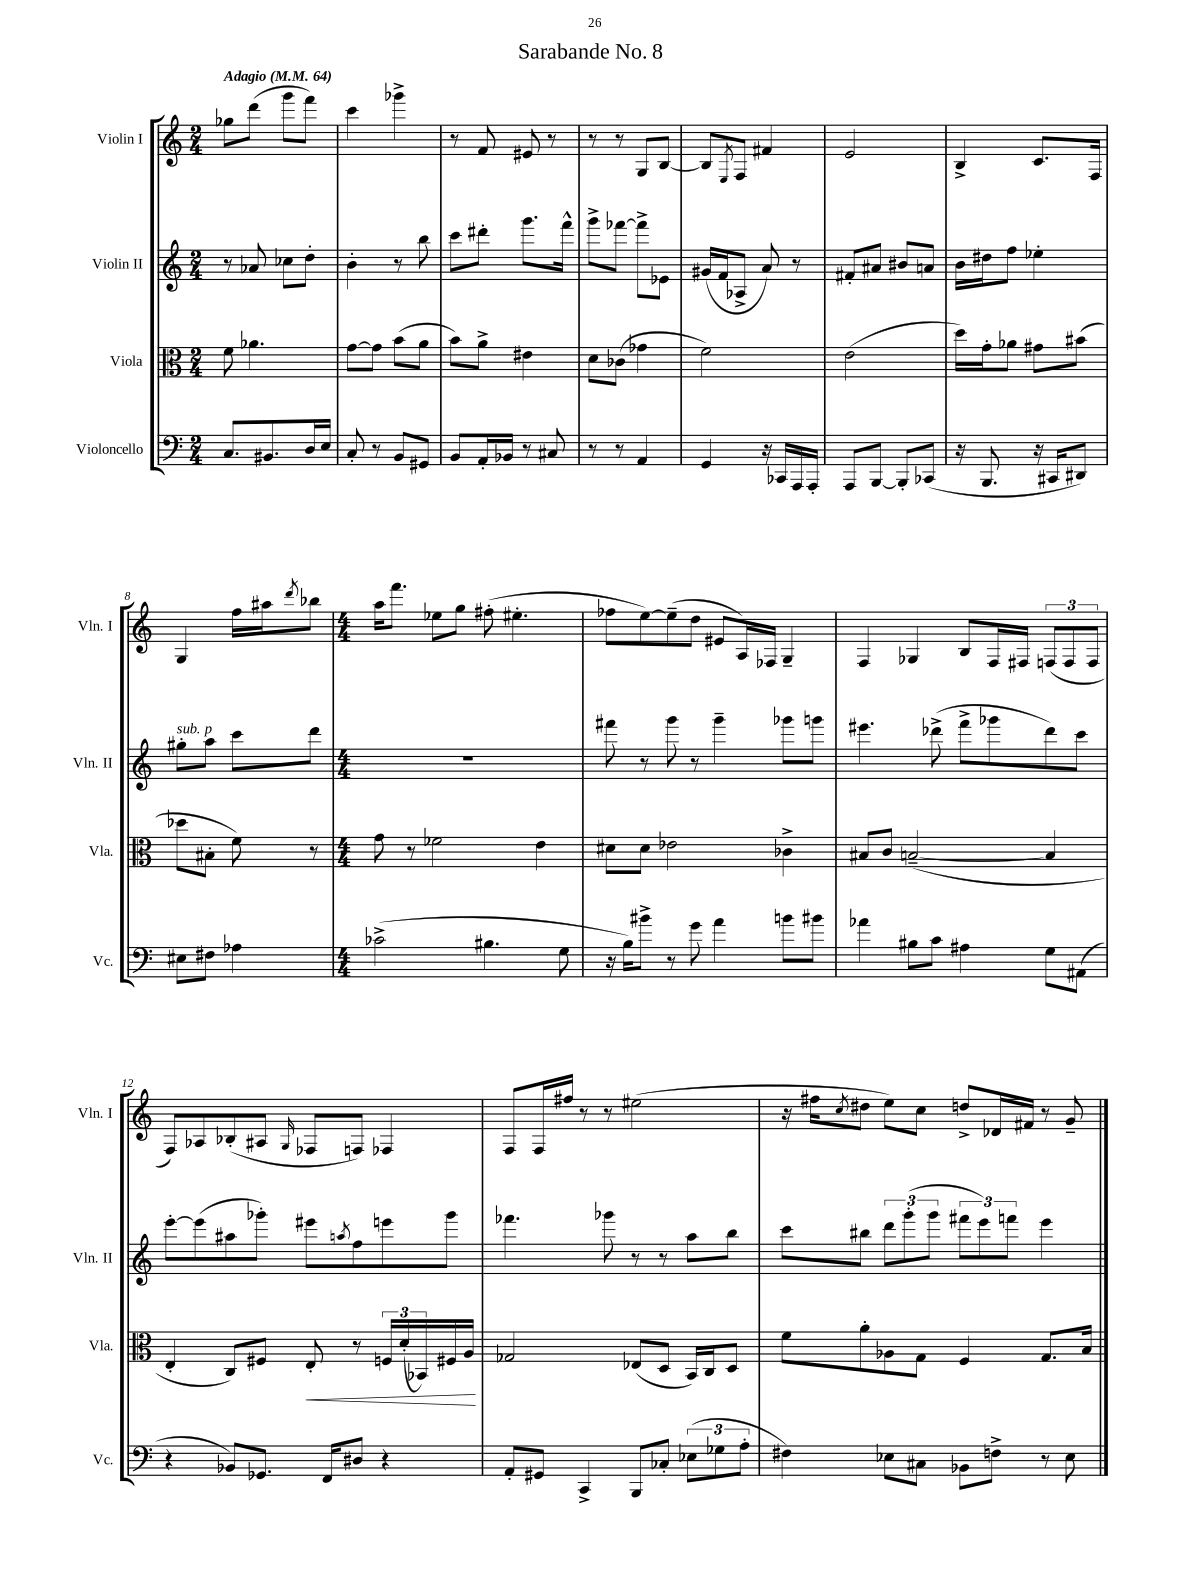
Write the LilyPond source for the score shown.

\header { title = "Sarabande No. 8" }
<<
\new StaffGroup <<
\new Staff = "s0" \with { instrumentName = "Violin I" shortInstrumentName = "Vln. I" } {
    \clef treble \key c \major \numericTimeSignature \time 2/4 \tempo "Adagio" 4 = 64
    ges''8 d'''8( g'''8 f'''8) |
    c'''4 ges'''4-> |
    r8 f'8 eis'8 r8 |
    r8 r8 g8 b8~ |
    b8 \acciaccatura { e8 } f8 fis'4 |
    e'2 |
    b4-> c'8. f16 |
    g4 f''16 ais''16 \acciaccatura { d'''8 } bes''8 |
    \numericTimeSignature \time 4/4 a''16 f'''8. ees''8 g''8 fis''8-.( eis''4.-. |
    fes''8 e''8~) e''8--( d''8 eis'8 a16) fes16 g4-- |
    f4 ges4 b8 f16 fis16 \tuplet 3/2 { f8( f8 f8 } |
    f8) aes8 bes8-.( ais8 \grace { g16 } fes8 f8) fes4 |
    f8 f16 fis''16 r8 r8 eis''2( |
    r16 fis''16 \acciaccatura { c''8 } dis''8 e''8) c''8 d''8-> des'16 fis'16 r8 g'8-- \bar "|." |
}
\new Staff = "s1" \with { instrumentName = "Violin II" shortInstrumentName = "Vln. II" } {
    \clef treble \key c \major \numericTimeSignature \time 2/4
    r8 aes'8 ces''8 d''8-. |
    b'4-. r8 b''8 |
    c'''8 dis'''8-. g'''8. f'''16-^ |
    g'''8-> fes'''8~ fes'''8-> ees'8 |
    gis'16( f'16 aes8-> a'8) r8 |
    fis'8-. ais'8 bis'8 a'8 |
    b'16 dis''16 f''8 ees''4-. |
    gis''8-.^\markup { \italic "sub. p" } a''8 c'''8 d'''8 |
    \numericTimeSignature \time 4/4 R1 |
    fis'''8 r8 g'''8 r8 g'''4-- ges'''8 g'''8 |
    eis'''4. des'''8->( f'''8-> ges'''8 des'''8) c'''8 |
    e'''8~-. e'''8( ais''8 ges'''8-.) eis'''8 \acciaccatura { a''8 } f''8 e'''8 ges'''8 |
    fes'''4. ges'''8 r8 r8 a''8 b''8 |
    c'''8 bis''8 \tuplet 3/2 { d'''8 g'''8-.( g'''8 } \tuplet 3/2 { fis'''8 e'''8) f'''8 } e'''4 \bar "|." |
}
\new Staff = "s2" \with { instrumentName = "Viola" shortInstrumentName = "Vla." } {
    \clef alto \key c \major \numericTimeSignature \time 2/4
    f'8 aes'4. |
    g'8~ g'8 b'8( a'8 |
    b'8) a'8-> eis'4 |
    d'8 ces'8( ges'4 |
    f'2) |
    e'2( |
    d''16) g'16-. aes'8 gis'8 bis'8( |
    des''8 bis8-. f'8) r8 |
    \numericTimeSignature \time 4/4 g'8 r8 fes'2 e'4 |
    dis'8 dis'8 ees'2 ces'4-> |
    bis8 c'8 b2~--( b4 |
    e4-. c8) fis8 e8-.\< r8 \tuplet 3/2 { f16 d'16-.( bes,16) } fis16 a16\! |
    ges2 ees8( d8 b,16) c16 d8 |
    f'8 a'8-. aes8 g8 f4 g8. b16 \bar "|." |
}
\new Staff = "s3" \with { instrumentName = "Violoncello" shortInstrumentName = "Vc." } {
    \clef bass \key c \major \numericTimeSignature \time 2/4
    c8. bis,8. d16 e16 |
    c8-. r8 b,8 gis,8 |
    b,8 a,16-. bes,16 r8 cis8 |
    r8 r8 a,4 |
    g,4 r16 ces,16 a,,16 a,,16-. |
    a,,8 b,,8~ b,,8-. ces,8( |
    r16 b,,8. r16 cis,16 dis,8) |
    eis8 fis8 aes4 |
    \numericTimeSignature \time 4/4 ces'2->( bis4. g8 |
    r16 b16) bis'8-> r8 g'8 a'4 b'8 bis'8 |
    aes'4 bis8 c'8 ais4 g8 ais,8( |
    r4 bes,8) ges,8. f,16 dis8 r4 |
    a,8-. gis,8 c,4-> b,,8 ces8-. \tuplet 3/2 { ees8( ges8 a8-. } |
    fis4) ees8 cis8 bes,8 f8-> r8 ees8 \bar "|." |
}
>>
>>
